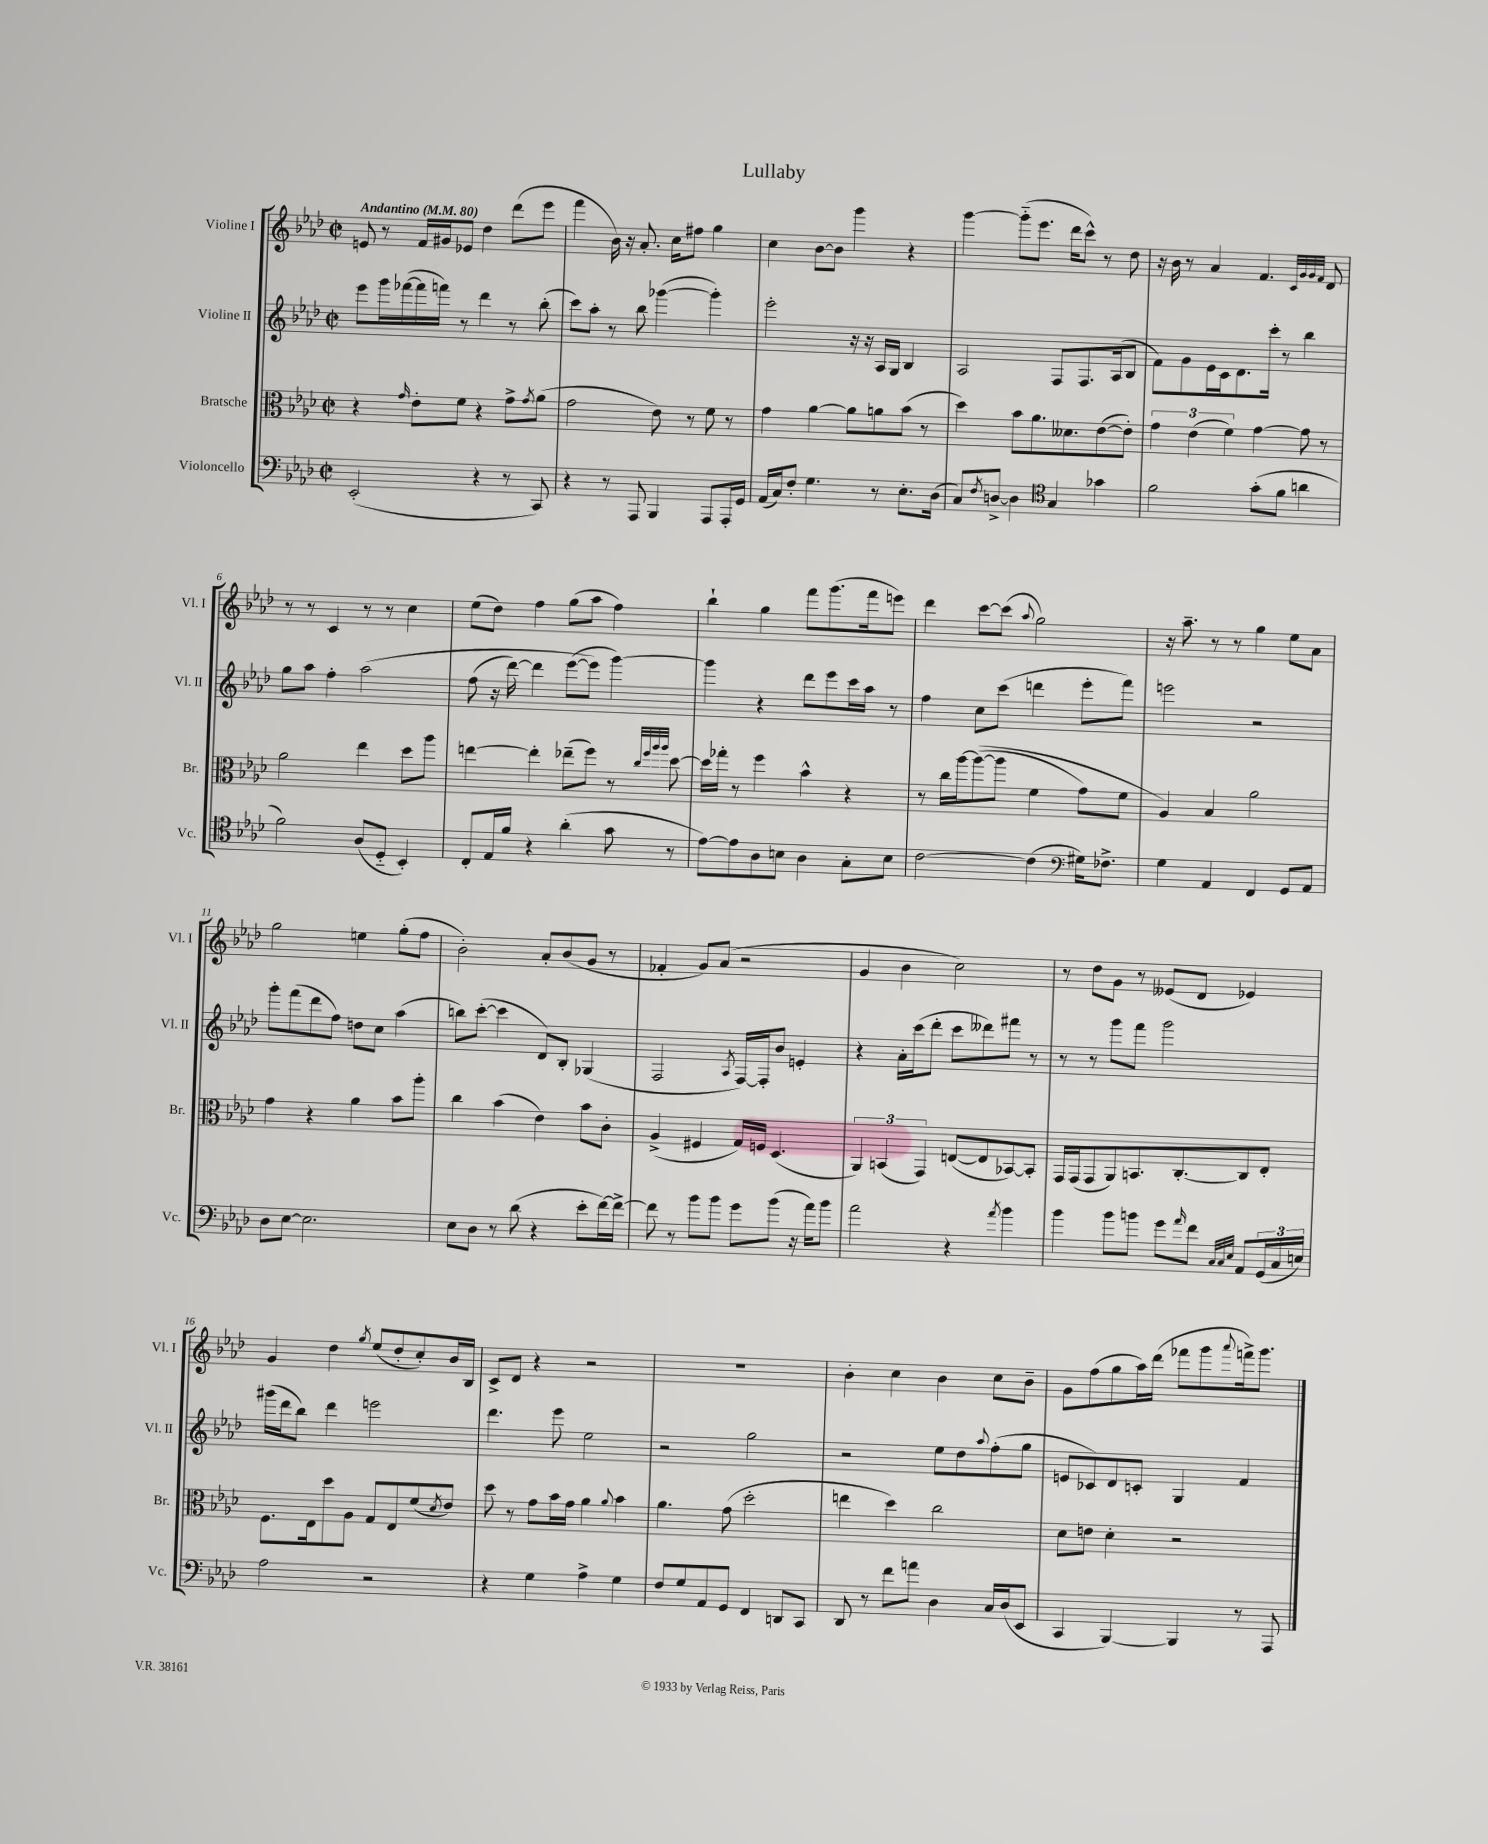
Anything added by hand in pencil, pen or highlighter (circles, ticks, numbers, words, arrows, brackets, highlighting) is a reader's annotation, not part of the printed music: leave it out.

**kern	**kern	**kern	**kern
*staff4	*staff3	*staff2	*staff1
*clefF4	*clefC3	*clefG2	*clefG2
*k[b-e-a-d-]	*k[b-e-a-d-]	*k[b-e-a-d-]	*k[b-e-a-d-]
*M2/2	*M2/2	*M2/2	*M2/2
*met(c|)	*met(c|)	*met(c|)	*met(c|)
*MM80	*MM80	*MM80	*MM80
(2EE-'	4r	8eee-	8e
.	.	16ggg	8r
.	.	([16fff-	.
.	16qqg	.	.
.	8e-'	16fff-]	16f
.	.	16fff)	16g#
.	8f	8r	8e-
4r	4r	4ddd-	4dd-
8r	8g^	8r	(8ddd-
.	8qg	.	.
8CC)	(8a-	(8bb-'	8eee-
=	=	=	=
4r	2g	8ccc)	4fff
.	.	8aa-'	.
8r	.	8r	16b-)
.	.	.	16r
8AAA-	.	8bb-	8.a-'
4BBB-	8e-)	([4ggg-	.
.	.	.	16cc
.	8r	.	8ff#
8AAA-	8f	4ggg-'])	4gg
16AAA-'	8r	.	.
16GG	.	.	.
=	=	=	=
(16AA-	4g	2eee-'	4cc
16C)	.	.	.
8F'	.	.	.
4.G	[4a-	.	[8b-
.	.	.	8b-]
.	8a-]	16r	4ggg
.	.	16r	.
8r	8a	16A-	.
.	.	16G	.
8.E-'	(8b-	4B-	4r
.	8r	.	.
(16D-	.	.	.
=	=	=	=
8C)	4dd-)	2A-	[4ggg
8qF	.	.	.
[8D^	.	.	.
4D]	8b-	.	(8ggg'~]
.	8.a-	.	8.eee-
*clefC4	*	*	*
4G	.	8F	.
.	8.d--	.	16ddd-
.	.	8.F	8ccc^^)
4g-	([8e-	.	8r
.	.	(16A-	.
.	8e-'])	8B-	8dd-
=	=	=	=
2f	6g	8f)	16r
.	.	.	16b-
.	.	8g	8r
.	(6e-	.	.
.	.	16e-	4a-
.	.	16c	.
.	6f)	.	.
.	.	8.d-	.
(8g'	[4g	.	4.f
.	.	16ccc'	.
8f	.	8r	.
4a	8g]	4bb-	.
.	.	.	32qqc
.	.	.	32qqg
.	.	.	32qqg
.	.	.	32qqf
.	8r	.	8d-
=	=	=	=
2f)	2a-	8gg	8r
.	.	8aa-	8r
.	.	4ff'	4c
(8A-	4ee-	&(2aa-	8r
8D-'~	.	.	8r
4BB-')	8dd-	.	4cc
.	8aa-	.	.
=	=	=	=
8C'	[4ee	(8ff	(8ee-
16E-	.	16r	8dd-)
16f	.	[16ddd-)	.
4r	4ee']	4ddd-]	4ff
(4a-'	(8ee-~	([8eee-	(8gg
.	8ff)	8eee-]&)	8aa-
8g	8r	[4ggg)	4ff)
.	32qqcc	.	.
.	32qqff	.	.
.	32qqaa-	.	.
.	32qqaa-	.	.
8r	[8dd-	.	.
=	=	=	=
[8e-)	16dd-]	4ggg]	4bb-`
.	16gg-'	.	.
8e-]	8r	.	.
8A-	4ff	4r	4gg
8B	.	.	.
4A-	4b-^^	8ddd-	8fff
.	.	8eee-	(8.ggg
8G'	4r	16ccc	.
.	.	16aa-	16fff
8B	.	8r	8eee)
=	=	=	=
[2c	8r	4ff	4ddd-
.	16cc	.	.
.	[16aa-	.	.
.	&((8aa-_	8cc	[8ccc
.	8aa-]	(8ccc	(8ccc]
.	.	.	8qqaa-
(4c]	4f	4ddd	2gg)
*clefF4	*	*	*
16G#)	8g)	8eee-'	.
8.F-^	.	.	.
.	8f	8fff)	.
=	=	=	=
4G	4A-&)	2eee	16r
.	.	.	8.aa-~
4AA-	4B-	.	8r
.	.	.	8r
4FF	2a-	2r	4gg
8GG	.	.	8ee-
8AA-	.	.	8a-
=	=	=	=
8D-	4g	8ggg'	2gg
[8E-	.	(8fff	.
2.E-]	4r	8ddd-	.
.	.	8ff)	.
.	4a-	8dd	4ee
.	.	8cc	.
.	8b-	(4aa-	(8gg'
.	8aa-'	.	8ff
=	=	=	=
8E-	4cc	8bb)	2b-')
8D-	.	([8ccc'	.
8r	(4b-	4ccc]	.
(8d-	.	.	.
4r	4e-)	8d-)	8a-'
.	.	8B-'	(8b-
8e-'	8b-	(4G-	8g
[16f)	8c'	.	8r
16f^_	.	.	.
=	=	=	=
8f]	(4A-^	2F	4f-'
8r	.	.	.
8b-	4F#	.	8g)
8b-	.	.	(8a-
.	.	8qA-	.
8g	16G)	[16F)	2r
.	16F	16F']	.
(8b-	(4.D-	8b-	.
16r	.	4e'	.
16a-)	.	.	.
8b-	.	.	.
=	=	=	=
2a-	6AA-)	4r	4g
.	(6BB	.	.
.	.	16a-'	4b-
.	.	(16ccc	.
.	6GG)	.	.
.	.	8ddd-'	.
4r	([8E	8ccc	2cc)
.	8E]	8ddd--)	.
8qa-	.	.	.
4b-	[8BB-)	8fff#	.
.	8BB-']	8r	.
=	=	=	=
4b-	16GG	8r	8r
.	(16GG	.	.
.	8GG	8r	8dd-
8b-	8AA-)	8ggg	8g
8b	8.BB	8fff	8r
8g	.	2ggg	(8e--
.	[8.C'	.	.
16qqa-	.	.	.
8f	.	.	8d-
32qqC	.	.	.
32qqC	.	.	.
32qqE-	.	.	.
8AA-	8C]	.	4e-)
(24GG	8E-'	.	.
24C	.	.	.
24E)	.	.	.
=	=	=	=
2A-	8.F	(16ggg#	4g
.	.	16ddd-	.
.	.	8bb-)	.
.	16E-	.	.
.	8dd-	4ddd-	4dd-
.	8A-	.	.
.	.	.	8qgg
2r	8G	2eee	(8ee-
.	8E-	.	8dd-'
.	(8f	.	8cc')
.	8qd-	.	.
.	8e-)	.	16b-
.	.	.	16B-
=	=	=	=
4r	8dd-	4.ddd-	8c^
.	8r	.	8d-
4G	8g	.	4r
.	16b-	8eee-	.
.	16g	.	.
4A-^	4a-	2ee-	2r
.	8qqa-	.	.
4G	4b-	.	.
=	=	=	=
8F	4.a-	2r	1r
8G	.	.	.
8AA-	.	.	.
8GG	(8g	.	.
4FF	2dd-'	2gg	.
8DD	.	.	.
8CC	.	.	.
=	=	=	=
8DD-	4ee	2r	4b-'
8r	.	.	.
8f	4dd-)	.	4cc
8a	.	.	.
4D-	2cc	8ee-	4b-
.	.	8dd-	.
.	.	8qqaa-	.
16C	.	(8ff'	8cc
(16D-	.	.	.
8EE-	.	8gg	8b-~
=	=	=	=
4CC	8d-	8e	8g
.	8e	8c-)	(8ff
[4BBB-)	4d-'	8d-	8gg
.	.	8c'	16aa-)
.	.	.	(16ddd-
4BBB-]	2r	4G	8fff-
.	.	.	8ggg
.	.	.	8qqaaa-
8r	.	4f	16fff^)
.	.	.	8.ggg
8AAA-	.	.	.
==	==	==	==
*-	*-	*-	*-
